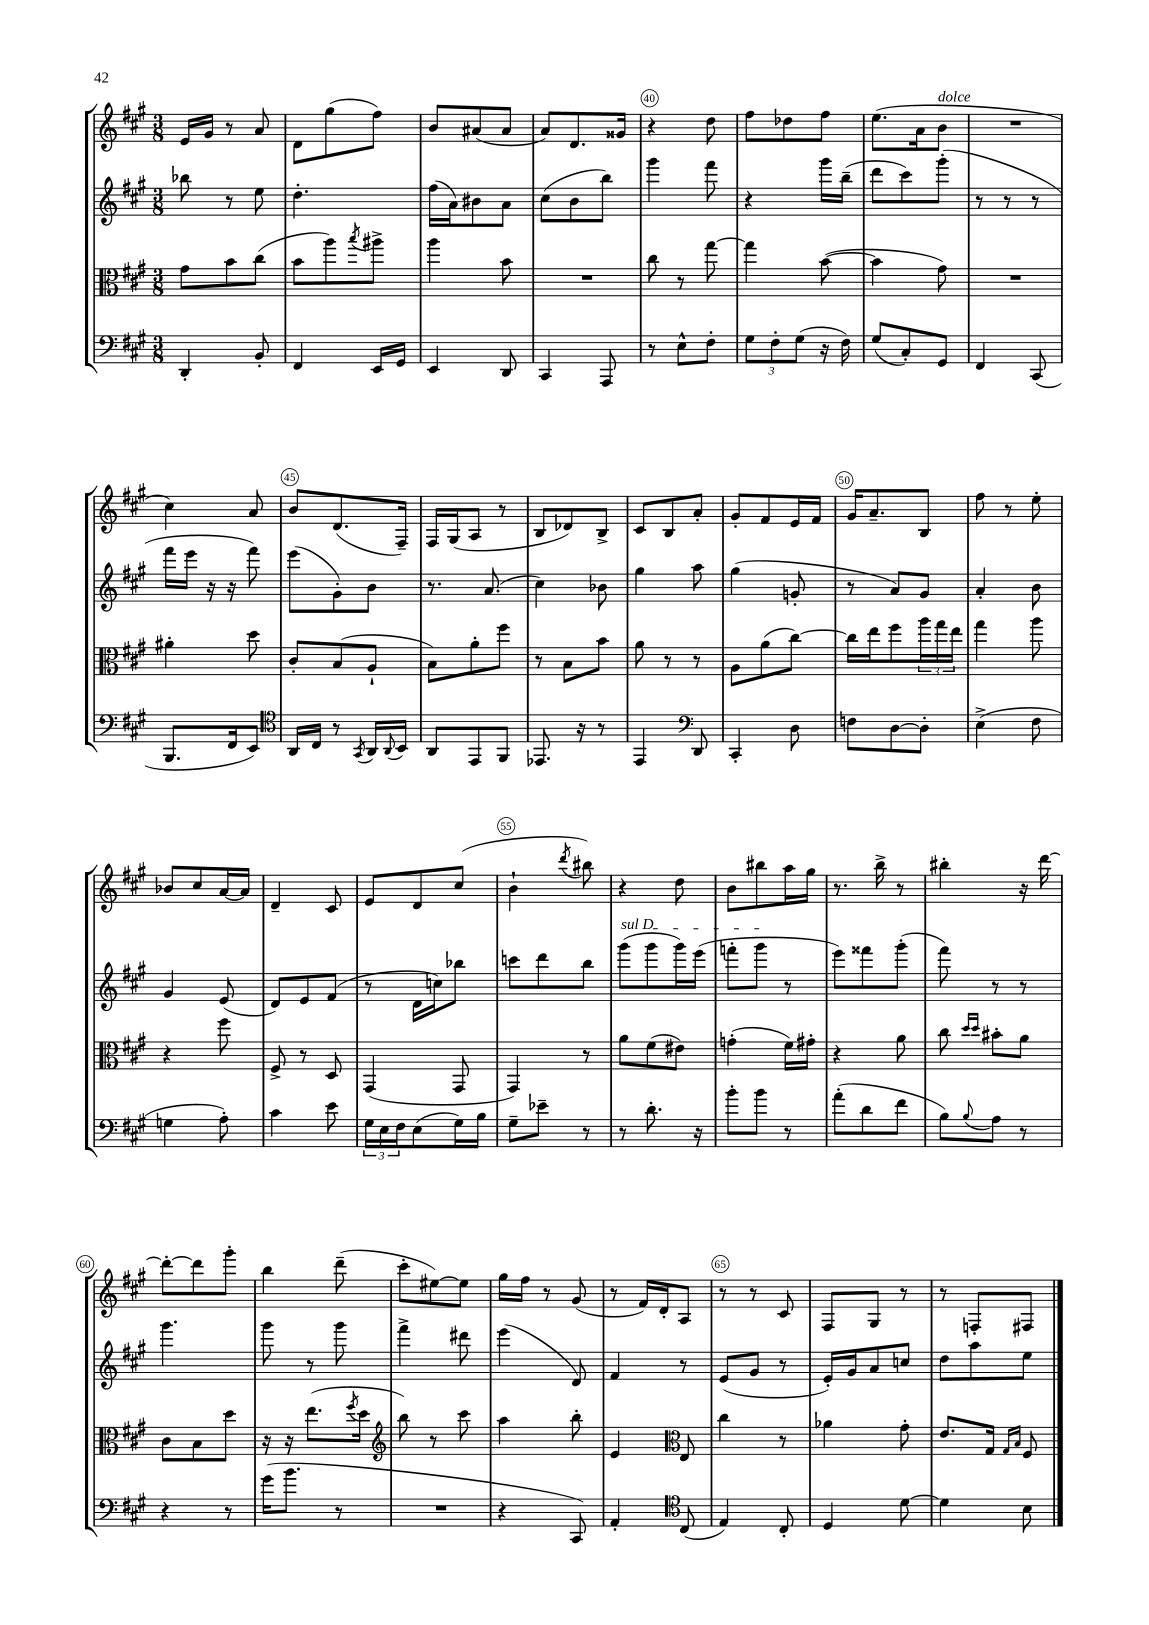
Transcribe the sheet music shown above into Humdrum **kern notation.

**kern	**kern	**kern	**kern
*staff4	*staff3	*staff2	*staff1
*clefF4	*clefC3	*clefG2	*clefG2
*k[f#c#g#]	*k[f#c#g#]	*k[f#c#g#]	*k[f#c#g#]
*M3/8	*M3/8	*M3/8	*M3/8
4DD'	8g#	8bb-	16e
.	.	.	16g#
.	8b	8r	8r
8BB'	(8cc#	8ee	8a
=	=	=	=
4FF#	8b	4.dd'	8d
.	8aa)	.	(8gg#
.	8qbb	.	.
16EE	8aa#^	.	8ff#)
16GG#	.	.	.
=	=	=	=
4EE	4aa	(16ff#	8b
.	.	16a)	.
.	.	8b#	(8a#
8DD	8b	8a	8a#
=	=	=	=
4CC#	4.r	(8cc#	8a)
.	.	8b	8.d
8AAA	.	8bb)	.
.	.	.	16g##
=	=	=	=
8r	8cc#	4ggg#	4r
8E^^	8r	.	.
8F#'	[8gg#	8fff#	8dd
=	=	=	=
12G#	4gg#]	4r	8ff#
12F#'	.	.	.
.	.	.	8dd-
(12G#	.	.	.
16r	([8b	16ggg#	8ff#
16F#)	.	(16bb~	.
=	=	=	=
(8G#	4b]	8ddd	(8.ee
8C#')	.	8ccc#)	.
.	.	.	16a
8GG#	8g#)	(8ggg#'	8b
=	=	=	=
4FF#	4.r	8r	4.r
.	.	8r	.
(8CC#	.	8r	.
=	=	=	=
8.BBB	4a#'	16fff#	4cc#)
.	.	16eee	.
.	.	16r	.
16FF#	.	16r	.
8EE)	8dd	8fff#)	8a
=	=	=	=
*clefC4	*	*	*
16AA	8c#'	(8eee	8b
16C#	.	.	.
8r	(8B	8g#')	(8.d
8qGG#	.	.	.
16AA	8A`	8b	.
8qqAA	.	.	.
16BB	.	.	16F#~)
=	=	=	=
8AA	8B)	8.r	16F#
.	.	.	(16G#
8EE	8a'	.	8A
.	.	(8.a	.
8FF#	8ff#	.	8r
=	=	=	=
8.EE-	8r	4cc#)	8B
.	8B	.	8d-)
16r	.	.	.
8r	8b	8b-	8B^
=	=	=	=
4EE	8a	4gg#	8c#
.	8r	.	8B
*clefF4	*	*	*
8DD	8r	8aa	8a'
=	=	=	=
4CC#'	8A	(4gg#	8g#'
.	(8a	.	8f#
8D	[8cc#)	8g'	16e
.	.	.	16f#
=	=	=	=
8F	16cc#]	8r	16g#
.	16ee	.	8.a~
[8D	8ff#	8a)	.
8D']	24aa	8g#	8B
.	24gg#	.	.
.	24ee	.	.
=	=	=	=
(4E^	4gg#	4a'	8ff#
.	.	.	8r
8F#	8aa	8b	8ee'
=	=	=	=
4G	4r	4g#	8b-
.	.	.	8cc#
8A')	8ff#	(8e	[16a
.	.	.	16a]
=	=	=	=
4c#	8F#^	8d)	4d~
.	8r	8e	.
8e	8D	(8f#	8c#
=	=	=	=
24G#	(4GG#	8r	8e
24E	.	.	.
24F#	.	.	.
(8E	.	16d	8d
.	.	16cc)	.
16G#)	8GG#	8bb-	(8cc#
16B	.	.	.
=	=	=	=
8G#~	4GG#)	8ccc	4b`
8e-~	.	8ddd	.
.	.	.	8qddd
8r	8r	8bb	8bb#)
=	=	=	=
8r	8a	(8ggg#	4r
8.d'	(8f#	8ggg#	.
.	8e#)	16ggg#)	8dd
16r	.	(16eee	.
=	=	=	=
8b'	(4g'	8fff'	8b
8b	.	8ggg#	8bb#
8r	16f#)	8r	16aa
.	16g#'	.	16gg#
=	=	=	=
(8a'	4r	8eee)	8.r
8d	.	8fff##	.
.	.	.	16bb^
8f#	8a	(8ggg#'	8r
=	=	=	=
8B)	8cc#	8fff#)	4bb#'
.	16qqdd	.	.
8qqB	16qqdd	.	.
8A	8b#'	8r	.
8r	8a	8r	16r
.	.	.	[16ddd
=	=	=	=
4r	8c#	4.ggg#	8ddd'_
.	8B	.	8ddd]
8r	8dd	.	8ggg#'
=	=	=	=
(16g#	16r	8ggg#	4bb
8.b	16r	.	.
.	(8.ee	8r	.
8r	.	8ggg#	(8ddd~
.	8qff#	.	.
.	16dd	.	.
=	=	=	=
*	*clefG2	*	*
4.r	8bb)	4fff#^	8ccc#'
.	8r	.	[8ee#)
.	8ccc#	8ddd#	8ee#]
=	=	=	=
4r	4aa	(4eee	16gg#
.	.	.	16ff#
.	.	.	8r
8CC#)	8bb'	8d)	(8g#
=	=	=	=
4AA'	4e	4f#	8r
.	.	.	16f#)
.	.	.	16d'
*clefC4	*clefC3	*	*
(8C#	8E	8r	8A
=	=	=	=
4E)	4cc#	(8e	8r
.	.	8g#	8r
8C#'	8r	8r	8c#
=	=	=	=
4D	4a-	16e')	8F#
.	.	16g#	.
.	.	8a	8G#
[8d	8g#'	8cc	8r
=	=	=	=
4d]	8.e	8dd	8r
.	.	8aa	8F'
.	16G#	.	.
.	16qqG#	.	.
.	16qqB	.	.
8B	8F#	8ee	8F#
==	==	==	==
*-	*-	*-	*-
